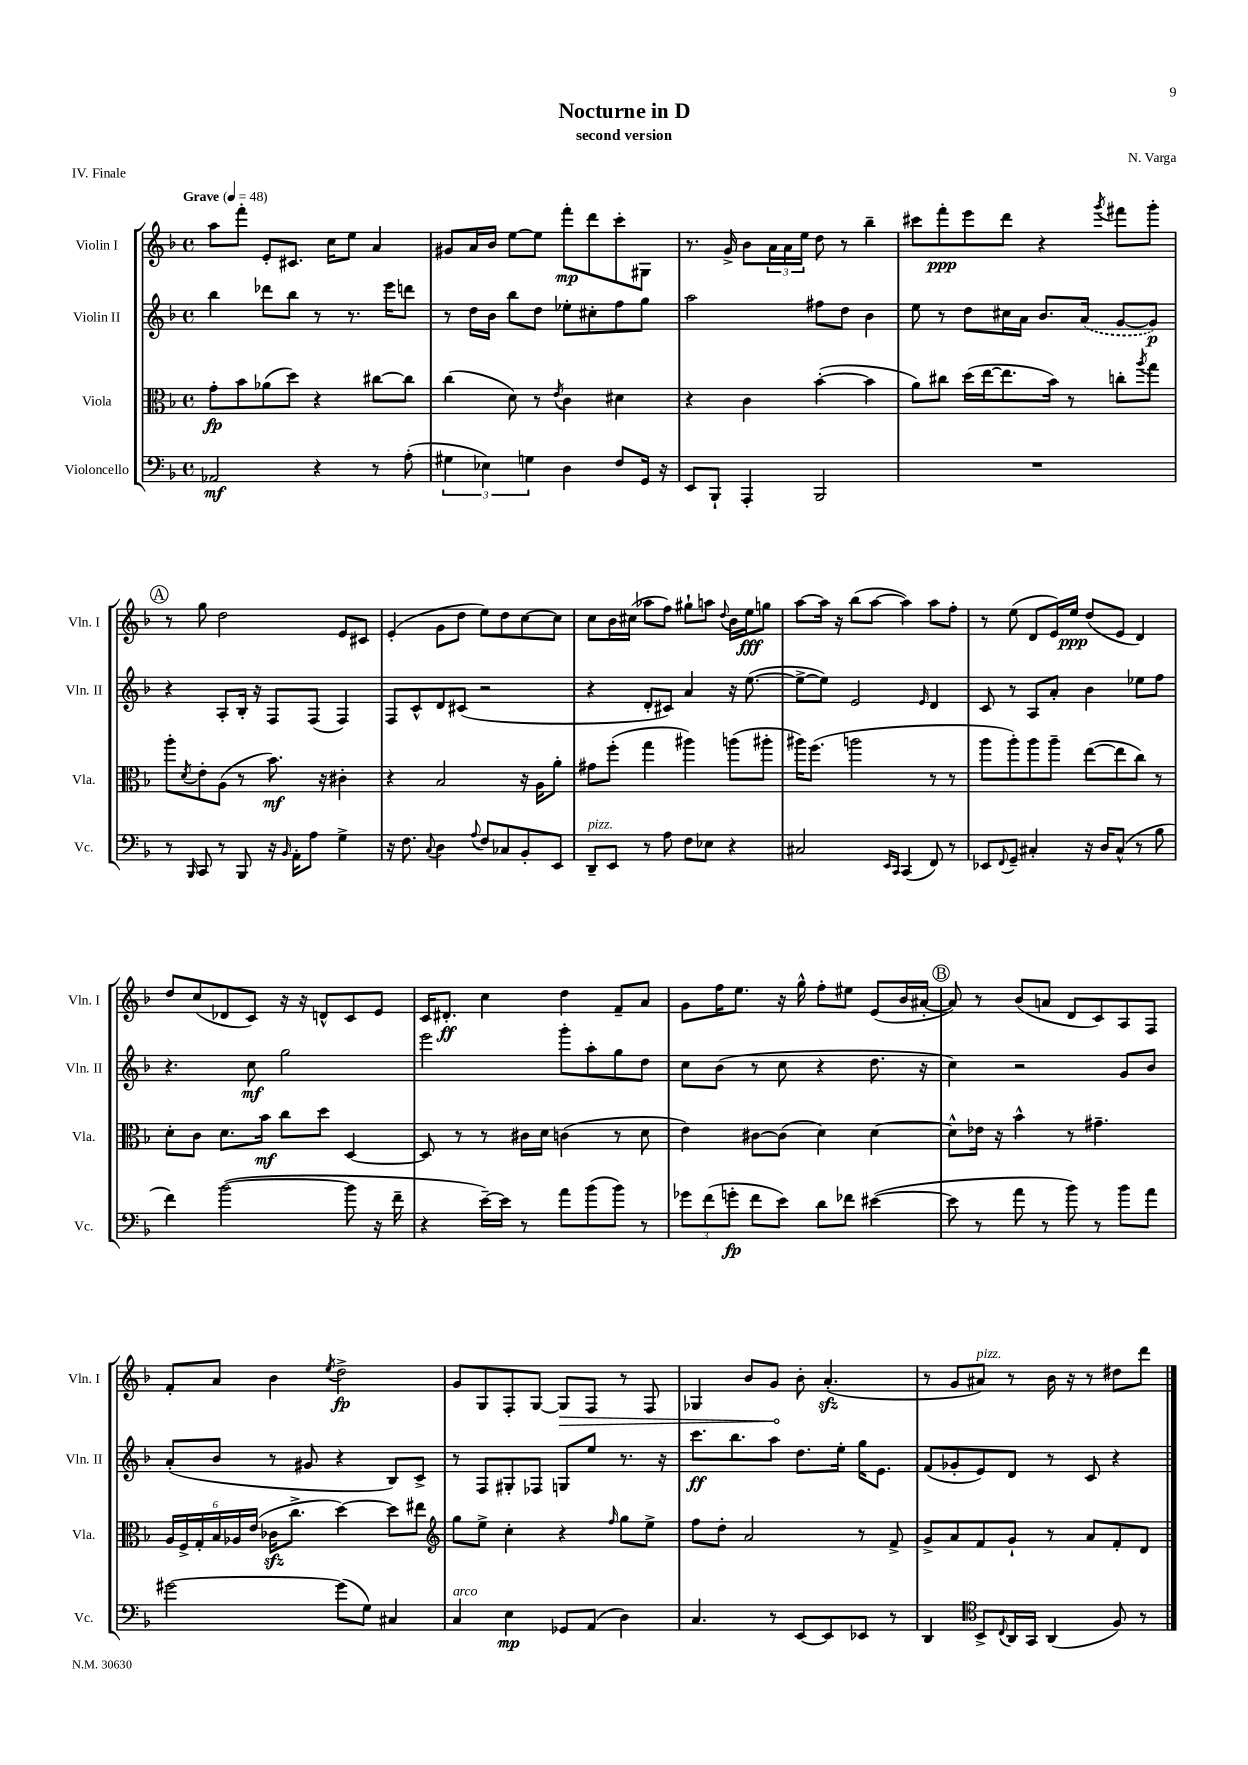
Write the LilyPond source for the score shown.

\header { title = "Nocturne in D" composer = "N. Varga" subtitle = "second version" piece = "IV. Finale" }
<<
\new StaffGroup <<
\new Staff = "s0" \with { instrumentName = "Violin I" shortInstrumentName = "Vln. I" } {
    \clef treble \key f \major \defaultTimeSignature \time 4/4 \tempo "Grave" 4 = 48
    a''8 f'''8-. e'8-. cis'8. c''16 e''8 a'4 |
    gis'8 a'16 bes'16 e''8~ e''8 f'''8-.\mp d'''8 c'''8-. gis8 |
    r8. g'16-> bes'8 \tuplet 3/2 { a'16 a'16 e''16 } d''8 r8 bes''4-- |
    cis'''8 f'''8-.\ppp e'''8 d'''8 r4 \acciaccatura { g'''8 } fis'''8 g'''8-. |
    \mark \markup { \circle "A" } r8 g''8 d''2 e'8 cis'8 |
    e'4-.( g'8 d''8 e''8) d''8 c''8~ c''8 |
    c''8 bes'16 cis''16( aes''8 f''8) gis''8-! a''8 \appoggiatura { d''8 } bes'16 e''16\fff g''8 |
    a''8~ a''16 r16 bes''8( a''8~ a''4) a''8 f''8-. |
    r8 e''8( d'8 e'16) e''16\ppp d''8( e'8 d'4) |
    d''8 c''8( des'8 c'8) r16 r16 d'8-^ c'8 e'8 |
    c'16 dis'8.-.\ff c''4 d''4 f'8-- a'8 |
    g'8 f''16 e''8. r16 g''16-^ f''8-. eis''8 e'8( bes'16 ais'16~-. |
    \mark \markup { \circle "B" } ais'8) r8 bes'8( a'8 d'8 c'8) a8 f8 |
    f'8-. a'8 bes'4 \acciaccatura { e''8 } d''2->\fp |
    g'8 g8 f8-. g8~ \once \override Hairpin.circled-tip = ##t g8\> f8 r8 f8 |
    ges4 bes'8 g'8\! bes'8-. a'4.-.\sfz( |
    r8 g'8 ais'8^\markup { \italic "pizz." }) r8 bes'16 r16 r8 dis''8 d'''8 \bar "|." |
}
\new Staff = "s1" \with { instrumentName = "Violin II" shortInstrumentName = "Vln. II" } {
    \clef treble \key f \major \defaultTimeSignature \time 4/4
    bes''4 des'''8 bes''8 r8 r8. e'''16 d'''8 |
    r8 d''16 bes'16 bes''8 d''8 ees''8-. cis''8-. f''8 g''8 |
    a''2 fis''8 d''8 bes'4 |
    e''8 r8 d''8 cis''16 a'16 bes'8. \once \slurDashed a'16( g'8~ g'8\p) |
    \mark \markup { \circle "A" } r4 a8-. bes16-. r16 f8 f8( f4) |
    f8 c'8-^ d'8 cis'8( r2 |
    r4 d'8-. cis'8) a'4 r16 e''8.~( |
    e''8~-> e''8) e'2 \grace { e'16 } d'4 |
    c'8 r8 a8 a'8-. bes'4 ees''8 f''8 |
    r4. c''8\mf g''2 |
    e'''2 g'''8-. a''8-. g''8 d''8 |
    c''8 bes'8( r8 c''8 r4 d''8. r16 |
    \mark \markup { \circle "B" } c''4) r2 g'8 bes'8 |
    a'8-.( bes'8 r8 gis'8 r4 bes8) c'8-> |
    r8 f8 gis8-. fes8 g8 e''8 r8. r16 |
    c'''8.\ff bes''8. a''8 d''8. e''16-. g''16 e'8. |
    f'8( ges'8-. e'8) d'8 r8 c'8 r4 \bar "|." |
}
\new Staff = "s2" \with { instrumentName = "Viola" shortInstrumentName = "Vla." } {
    \clef alto \key f \major \defaultTimeSignature \time 4/4
    g'8-.\fp bes'8 aes'8( d''8) r4 cis''8~ cis''8 |
    c''4( d'8) r8 \acciaccatura { e'8 } c'4 dis'4 |
    r4 c'4 bes'4~-.( bes'4 |
    a'8) cis''8 d''16( e''16~ e''8. bes'16) r8 c''8-. \acciaccatura { a''8 } g''8 |
    \mark \markup { \circle "A" } a''8-. \acciaccatura { d'8 } e'8-. a8( r8 bes'8.\mf) r16 cis'4-. |
    r4 bes2 r16 a16 a'8-. |
    gis'8 f''8-.( g''4 ais''4) a''8( ais''8-. |
    ais''16) f''8.( a''2 r8 r8 |
    a''8 a''8-.) a''8 a''8-- e''8~( e''8 c''8) r8 |
    d'8-. c'8 d'8. bes'16\mf c''8 d''8 d4~ |
    d8 r8 r8 cis'16 d'16 c'4( r8 d'8 |
    e'4) cis'8~ cis'8( d'4) d'4~ |
    \mark \markup { \circle "B" } d'8-^ ees'16 r16 bes'4-^ r8 gis'4.-- |
    \tuplet 6/4 { a16 f16-> g16-. bes16 aes16 e'16( } ces'16\sfz c''8.-> d''4~) d''8 eis''8 |
    \clef treble g''8 e''8-> c''4-. r4 \grace { f''16 } g''8 e''8-> |
    f''8 d''8-. a'2 r8 f'8-> |
    g'8-> a'8 f'8 g'8-! r8 a'8 f'8-. d'8 \bar "|." |
}
\new Staff = "s3" \with { instrumentName = "Violoncello" shortInstrumentName = "Vc." } {
    \clef bass \key f \major \defaultTimeSignature \time 4/4
    aes,2\mf r4 r8 a8-.( |
    \tuplet 3/2 { gis4 ees4) g4 } d4 f8 g,16 r16 |
    e,8 bes,,8-! a,,4-. bes,,2 |
    R1 |
    \mark \markup { \circle "A" } r8 \grace { bes,,16 } c,8 r8 bes,,8 r16 \grace { bes,16 } a,16-. a8 g4-> |
    r16 f8. \appoggiatura { c8 } d4 \appoggiatura { a8 } f8 ces8 bes,8-. e,8 |
    d,8--^\markup { \italic "pizz." } e,8 r8 a8 f8 ees8 r4 |
    cis2 \grace { e,16 c,16 } c,4( f,8) r8 |
    ees,8 \appoggiatura { f,8 } g,8-- cis4-. r16 d16 cis8-^( r8 bes8 |
    f'4) bes'2~( bes'8 r16 f'16-- |
    r4 e'16~--) e'16 r8 a'8 bes'8( bes'8) r8 |
    \tuplet 3/2 { ges'8 f'8( g'8-.\fp } f'8 e'8) d'8 fes'8 eis'4~( |
    \mark \markup { \circle "B" } eis'8 r8 a'8 r8 bes'8) r8 bes'8 a'8 |
    gis'2~ gis'8( g8) cis4 |
    c4^\markup { \italic "arco" } e4\mp ges,8 a,8( d4) |
    c4. r8 e,8~ e,8 ees,8 r8 |
    d,4 \clef tenor bes,8-> \appoggiatura { c8 } a,16 g,16 a,4( f8) r8 \bar "|." |
}
>>
>>
\layout { \context { \Score \remove "Bar_number_engraver" } }
